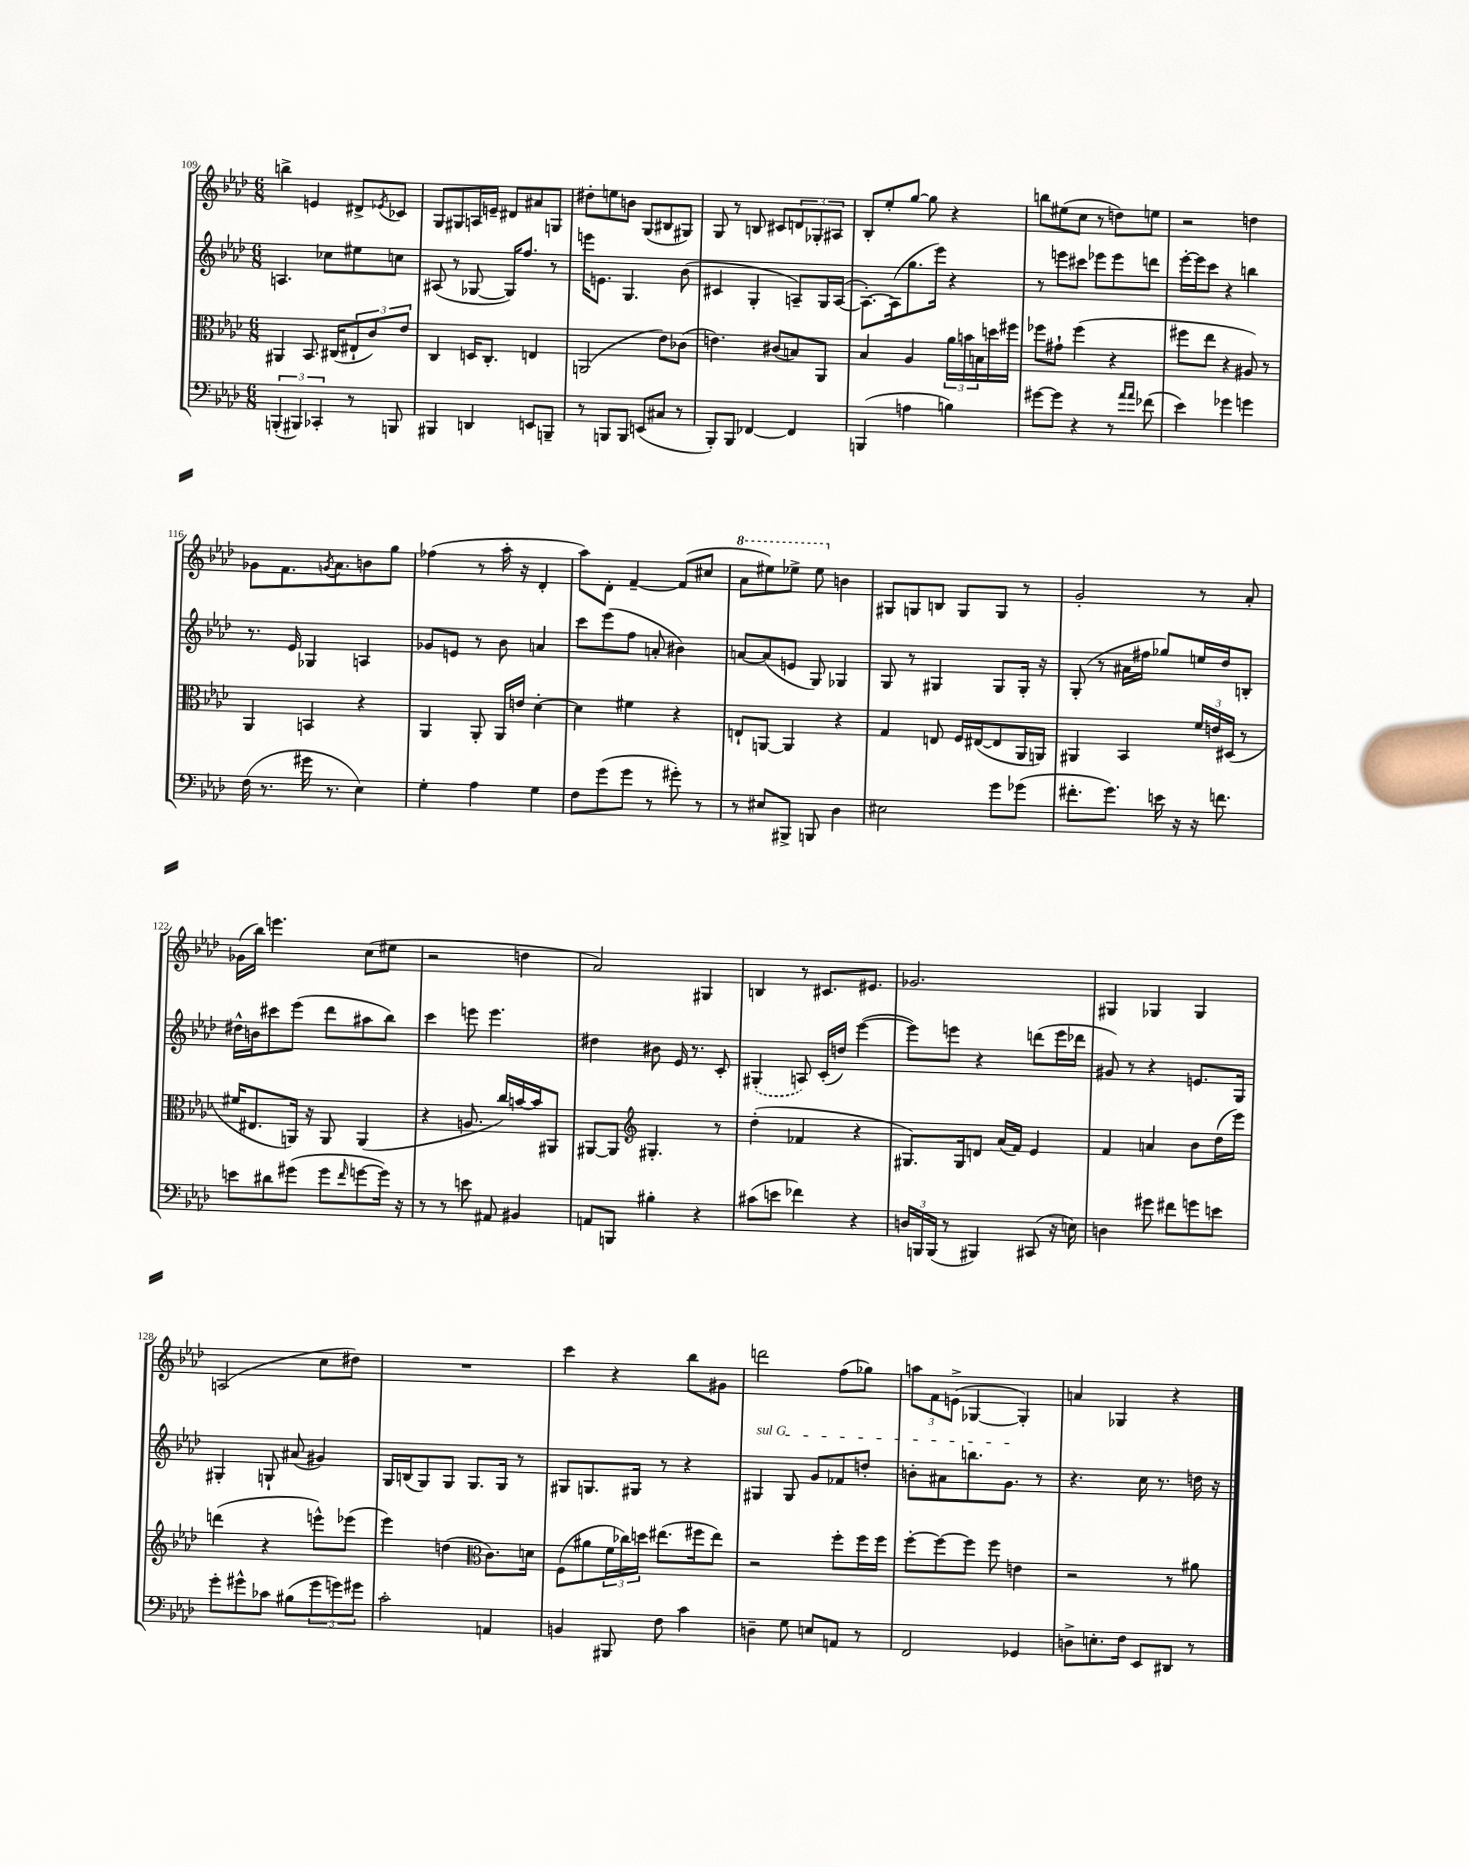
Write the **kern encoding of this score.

**kern	**kern	**kern	**kern
*staff4	*staff3	*staff2	*staff1
*clefF4	*clefC3	*clefG2	*clefG2
*k[b-e-a-d-]	*k[b-e-a-d-]	*k[b-e-a-d-]	*k[b-e-a-d-]
*M6/8	*M6/8	*M6/8	*M6/8
(6BBB'/	4AA#/	4.A/	4bb^\
6BBB#/)	.	.	.
.	8.BB-/	.	4e/
6CC-'/	.	.	.
.	.	8cc-\L	.
.	(16C#/LK	.	.
8r	12E#`/	8ee#\	8d#^/L
.	12c/)	.	.
.	.	.	8qe-/
8BBB/	.	8cc\J	8c-/J
.	12e-/J	.	.
=	=	=	=
4BBB#/	4C/	(8A#/	8G/L
.	.	8r	8G#/
4DD/	16D/LK	[8G-/	16A/L
.	8.C'/J	.	16e~/JJ
.	.	16G-/]LK)	8d#/L
.	.	8.ff/J	.
8EE/L	4E/	.	8a#/
8BBB~/J	.	8r	8G/J
=	=	=	=
8r	(2AA/	16eee\LK	8dd#'\L
.	.	8.e\J	.
8BBB/L	.	.	8ee\
8BBB/J	.	4.G/	8b\J
(8EE/L	.	.	(8G/L
8C#/J	8e-\L)	.	8B#/
8r	(8c-\J	(8b-\	8G#/J)
=	=	=	=
8BBB-'/L)	4.e\)	4c#/	8G/
8BBB-/J	.	.	8r
[4FF-/	.	4G'/	8B/
.	(8c#/L	.	8c#/L
4FF-/]	8B/)	8A~/L)	12d/
.	.	.	12G-'/
.	8AA-/J	16G/L	.
.	.	.	12A#/J
.	.	([16A/JJ	.
=	=	=	=
(4BBB/	4B-/	8.A'\_L)	8B-'/L
.	.	.	8ee-'/
.	.	(16A\]k	.
4A\	4A-/	8.gg\	[8gg/J
.	.	.	8gg\]
.	.	16eee-\Jk)	.
4B\)	24a-\LL	4r	4r
.	24b\	.	.
.	24B\	.	.
.	16dd\	.	.
.	16ff#\JJ	.	.
=	=	=	=
[8g#\L	8ff-\L	8r	8bb\L
8g#\]J	8g#`\J	8eee\L	(8ee#\
4r	(4ff-\	8ccc#\J	8cc\J
.	.	8eee-\L	8r
8r	4r	8eee-\	8dd\L)
16qqa-/LL	.	.	.
16qqa-/JJ	.	.	.
(8f-\	.	8ddd\J	8ee\J
=	=	=	=
4e-\)	8ff#\L	[16eee-'\LL	2r
.	.	16eee-\]J	.
.	8ee-\J	8ccc\J	.
4g-\	4r	4r	.
4g\	8A#/)	4bb\	4dd\
.	8r	.	.
=	=	=	=
(16F\	4AA-/	8.r	8g-\L
8.r	.	.	.
.	.	.	8.f\
.	.	16e-/	.
16g#\	4BB/	4G-/	.
.	.	.	8qg/
8.r	.	.	8.a-\
4E-\)	4r	4A/	8b\
.	.	.	8gg\J
=	=	=	=
4G'\	4AA-/	8g-/L	(4ff-\
.	.	8e/J	.
4A-\	8AA-'/	8r	8r
.	16AA-/LL	8b-\	16aa-'\
.	16e/JJ	.	16r
4G\	[4d-'\	4a/	4d-'/
=	=	=	=
8F\L	4d-\]	8ccc\L	8aa-\L)
(8g\	.	(8eee-\	8d-'\J
8g\J	4f#\	8ff\J	[4f~/
8r	.	8a'/	.
8g#'\)	4r	4b#\)	(8f/]L
8r	.	.	8cc#/J
=	=	=	=
8r	8E`/L	[8a/L	8aa-\L
8E#/L	[8AA/J	(8a/]	8eee#\)
8BBB#^/J	4AA/]	8e/J	8eee-^\J
8BBB/	.	8G/)	8eee-\
4D-\	4r	4G-/	4b\
=	=	=	=
2E#\	4G/	8G/	8G#/L
.	.	8r	8G/
.	8E/	4G#/	8B/J
.	16F/LL	.	8G/L
.	([16E#/J	.	.
8g\L	8E#/]	8G#/L	8G/J
(8g-\J	16AA-/L	16G#'/Jk	8r
.	16AA/JJ)	16r	.
=	=	=	=
8.f#'\L	4AA#/	(8G'/	2g'/
.	.	8r	.
8.g\J)	.	.	.
.	4BB-/	16a#\LL	.
.	.	16ff#\JJ	.
16e\	.	8gg-/L)	.
16r	.	.	.
16r	24f/LL	16ee/L	8r
.	24e/	.	.
8.f\	.	16dd-/J	.
.	(24D#/JJ	.	.
.	8r	8B'/J	8a-'/
=	=	=	=
8e\L	16f#/LK	16dd#^^\LL	(16g-\LL
.	8.E#/	16b\J	16bb-\JJ)
8d#\	.	8ccc#\	4.eee\
(8g#\J	16AA/Jk)	(8eee-\J	.
.	16r	.	.
8g#\L	8AA/	8ddd-\L	.
16qqf/	.	.	.
[8g\	(4AA/	8aa#\	(8cc\L
16g\]Jk)	.	8bb-\J)	8ee#\J
16r	.	.	.
=	=	=	=
8r	4r	4ccc\	2r
8r	.	.	.
8e\	8.A/	8eee\	.
8AA#/	.	4.eee\	.
.	16cc/LL)	.	.
4BB#/	[16b/	.	4dd\
.	16b/]J	.	.
.	8AA#/J	.	.
=	=	=	=
8AA/L	[8AA#/L	4dd#\	2a-/)
8BBB/J	8AA#/]J	.	.
*	*clefG2	*	*
4B#'\	4.G#'/	8b#\	.
.	.	16e-/	.
.	.	8.r	.
4r	.	.	4G#/
.	8r	8c'/	.
=	=	=	=
(8c#\L	(4dd-'\	(4G#'/	4B/
8e\J	.	.	.
4f-\)	4f-/	8A/)	8r
.	.	(16c'/LL	8.c#/L
.	.	16dd/JJ)	.
4r	4r	([4eee-\	.
.	.	.	8.e#/J
=	=	=	=
24D/LL	8.G#/L)	8eee-\]L)	2.g-/
24BBB/	.	.	.
(24BBB/JJ	.	.	.
8r	.	8eee\J	.
.	16G#/k	.	.
4BBB#/)	8d/J	4r	.
.	(16a-/LL	.	.
.	16f/JJ)	.	.
(8CC#/	4e-/	(8ddd\L	.
16r	.	16eee\L	.
16E\)	.	16ddd-\JJ	.
=	=	=	=
4D\	4f/	8g#/)	4G#/
.	.	8r	.
8g#\	4a/	4r	4G-/
8f#\L	.	.	.
8g\	8b-\L	8.e/L	4G-/
8e\J	(16dd-\L	.	.
.	16eee-\JJ)	16G/Jk	.
=	=	=	=
8g'\L	(4ddd\	4G#'/	(2A/
8g#^^\	.	.	.
8c-\J	4r	8G`/	.
(8B#\L	.	(8a#/	.
12g#\	8eee^^\L)	4g#/)	8cc\L
12g\)	.	.	.
.	(8eee-\J	.	8dd#\J)
12g#\J	.	.	.
=	=	=	=
2c'\	4eee-\)	16G/LL	2.r
.	.	(16B/J	.
.	.	8G/)	.
.	(4dd\	8G/J	.
.	.	8.G/L	.
*	*clefC3	*	*
4AA/	8.c\L)	.	.
.	.	16G/Jk	.
.	.	8r	.
.	16d\Jk	.	.
=	=	=	=
4BB/	(8F\L	8G#/L	4ccc\
.	8a#\	8.G/	.
8BBB#/	24f\L	.	4r
.	24cc-\)	.	.
.	.	16G#/Jk	.
.	24dd\JJ	.	.
8F\	(8.ee#\L	8r	.
4c\	.	4r	8bb-\L
.	16ff#\k	.	.
.	8ee#\J)	.	8g#\J
=	=	=	=
4D~\	2r	4G#/	2ddd\
8G\	.	8G#/	.
8E/L	.	8g/L	.
8AA/J	8ff'\L	8f-/	(8ff\L
8r	16ff\L	8dd'/J	8gg-\J)
.	16ff\JJ	.	.
=	=	=	=
2FF/	[8ff'\L	8b'\L	12aa\L
.	.	.	12f\
.	8ff\_	8a#\	.
.	.	.	(12e^\J
.	8ff\]J	8.bb\	[4G-/
.	8ff\	.	.
.	.	8.g\J	.
4GG-/	4e\	.	4G-'/])
.	.	8r	.
=	=	=	=
8D^\L	2r	4.r	4a/
8.E'\	.	.	.
.	.	.	4G-/
16F\Jk	.	.	.
8EE-/L	.	16cc\	.
.	.	8.r	.
8DD#/J	8r	.	4r
8r	8a#\	16dd\	.
.	.	16r	.
==	==	==	==
*-	*-	*-	*-
